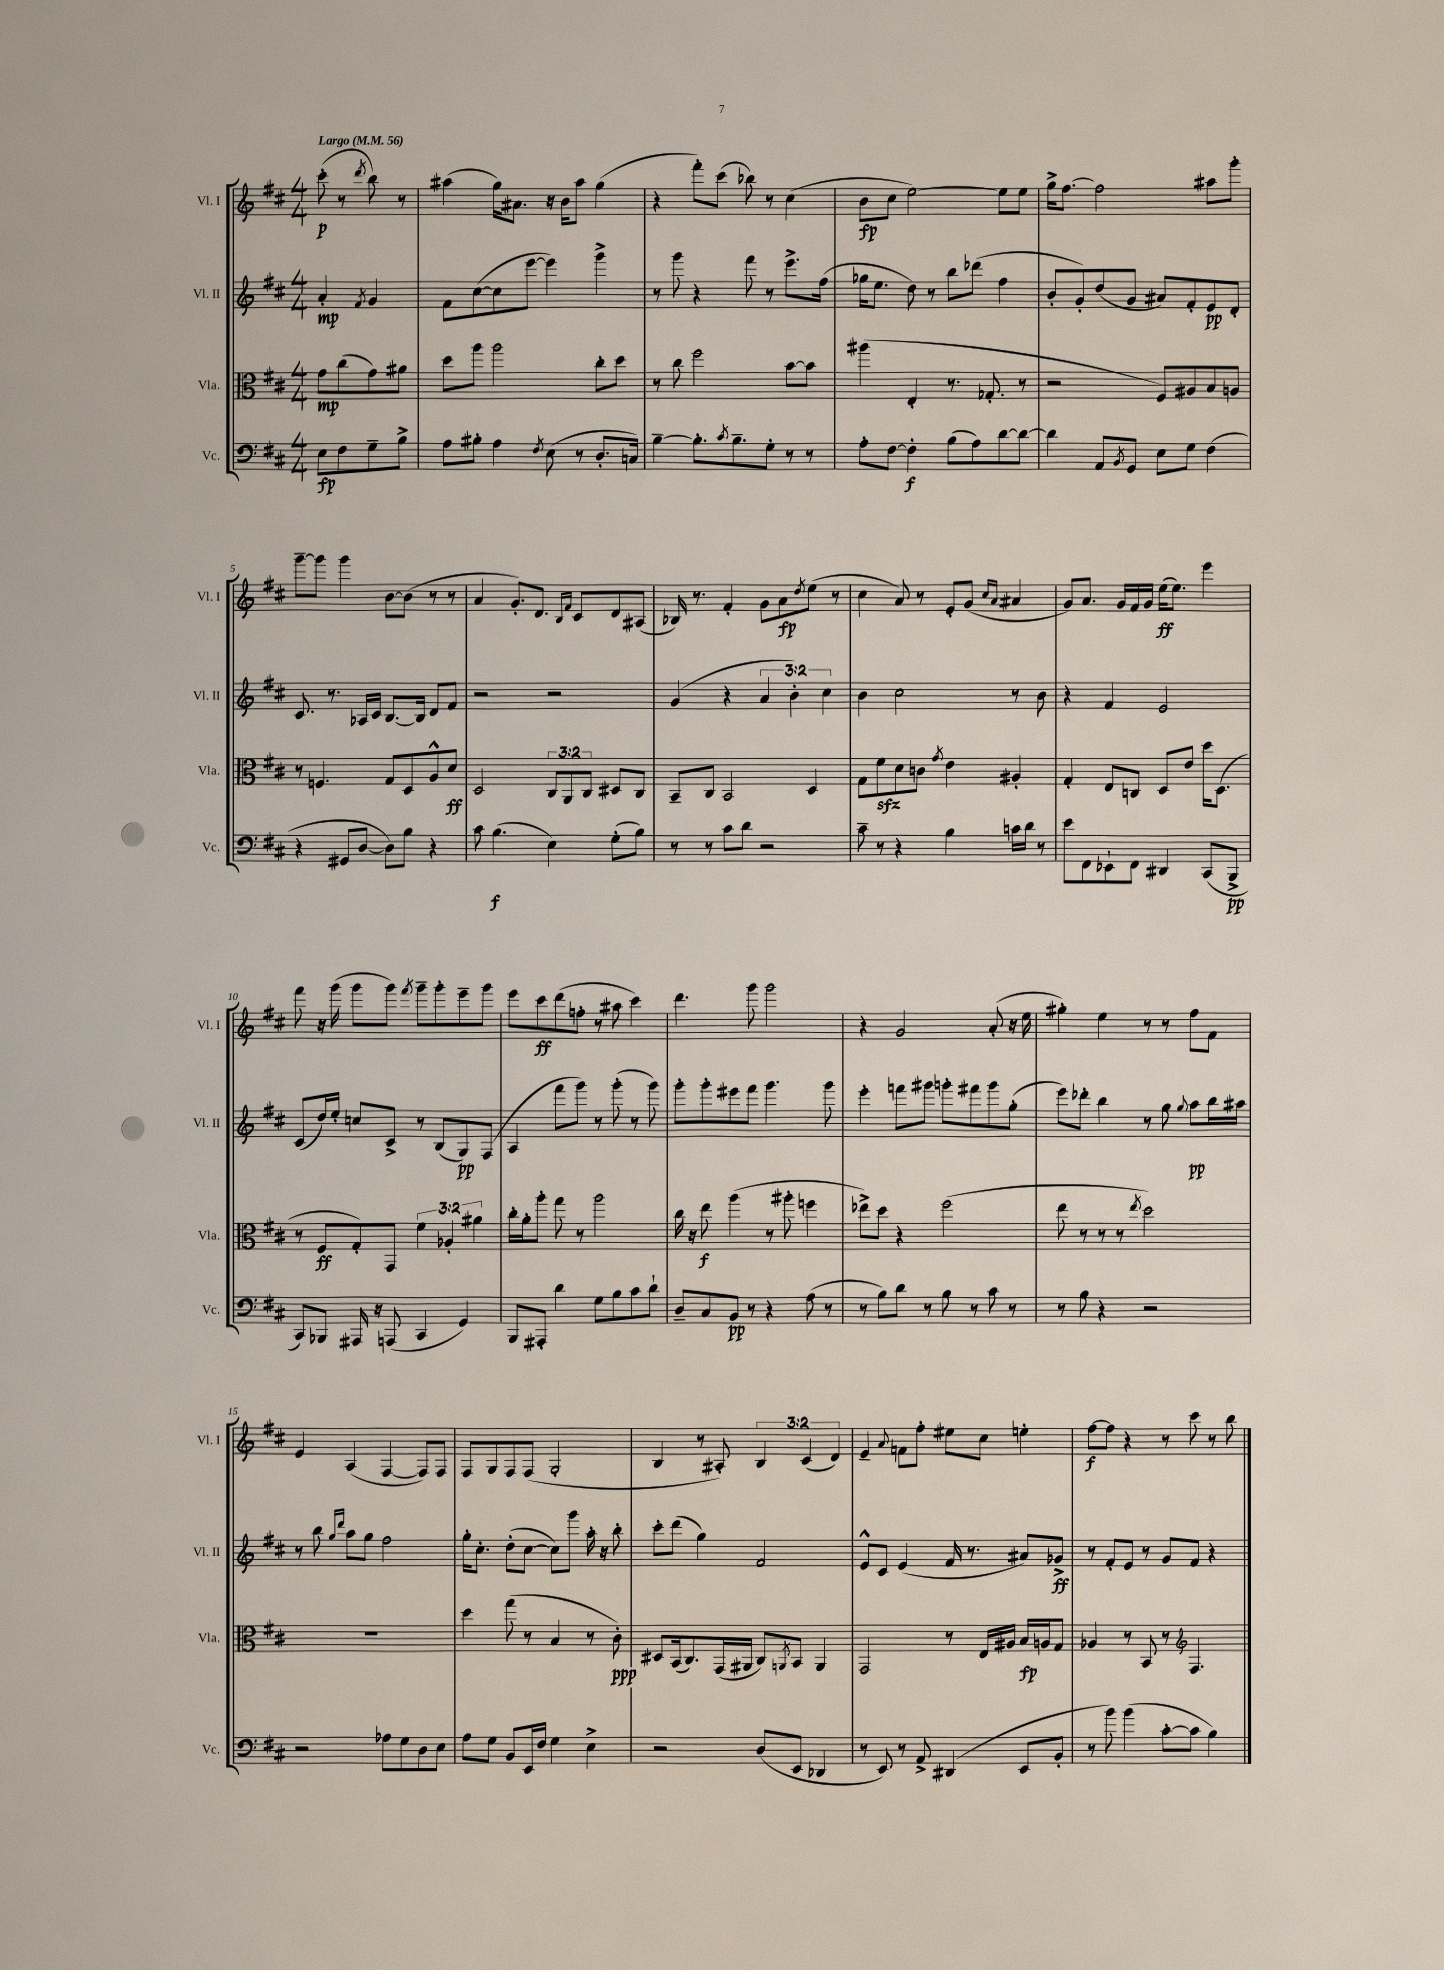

**kern	**kern	**kern	**kern
*staff4	*staff3	*staff2	*staff1
*clefF4	*clefC3	*clefG2	*clefG2
*k[f#c#]	*k[f#c#]	*k[f#c#]	*k[f#c#]
*M4/4	*M4/4	*M4/4	*M4/4
*MM56	*MM56	*MM56	*MM56
8E\L	8g\L	4a'/	(8ccc#'\
8F#\	(8cc#\	.	8r
.	.	8qf#/	8qddd/
8G~\	8g\)	4g/	8bb\)
8B^\J	8a#\J	.	8r
=	=	=	=
8A\L	8dd\L	8f#\L	(4aa#\
8B#'\J	8aa\J	([8cc#\	.
4A\	2aa\	8cc#\]	16gg\LK)
.	.	.	8.a#\J
.	.	[8eee\J	.
8qF#/	.	.	.
(8E\	.	4eee\])	16r
.	.	.	16b\LK
8r	.	.	8aa#\J
8.D'/L	8cc#'\L	4ggg^\	(4gg\
.	8dd\J	.	.
16C/Jk)	.	.	.
=	=	=	=
[4B~\	8r	8r	4r
.	8cc#\	8ggg\	.
8.B'\]L	2ff#\	4r	8fff#'\L)
.	.	.	(8ccc#\J
8qc#/	.	.	.
8.B~\	.	.	.
.	.	8fff#\	8bb-\)
8G'\J	.	8r	8r
8r	[8b\L	8.eee^\L	(4cc#\
8r	8b\]J	.	.
.	.	(16ff#\Jk	.
=	=	=	=
8A'\L	(4aa#\	16gg-\LK	8b\L
.	.	8.ee\J	.
[8F#\J	.	.	8cc#\J
4F#'\]	4E'/	8dd\)	[2ee\)
.	.	8r	.
(8B\L	8.r	8bb\L	.
8A\)	.	(8ddd-\J	.
.	8.G-'/	.	.
[8d\	.	4ff#\	8ee\]L
8d\_J	8r	.	8ee\J
=	=	=	=
4d\]	2r	8b'/L	16gg^\LK
.	.	.	[8.ff#\J
.	.	8g'/)	.
8AA/L	.	(8dd/	2ff#\]
8qBB/	.	.	.
8GG/J	.	8g/J	.
8E\L	8F#/L)	8a#/L)	.
8G\J	8A#/	8f#'/	.
(4F#\	8B/	8e/	8aa#\L
.	8A/J	8d'/J	8ggg'\J
=	=	=	=
4r	8r	8.c#/	[8ggg~\L
.	4.F/	.	8ggg\]J
.	.	8.r	.
8GG#/L	.	.	4ggg\
[8D/J	.	16A-/LL	.
.	.	16c#/JJ	.
8D\]L)	8G/L	[8.B/L	[8b\L
8B\J	8D/	.	(8b\]J
.	.	16B/]Jk	.
4r	8A^^/	8d/L	8r
.	8d/J	8f#/J	8r
=	=	=	=
8c#\	2D/	2r	4a/
(4.B\	.	.	.
.	.	.	8.g'/L)
.	.	.	8.d/J
4E\)	12C#/L	2r	.
.	12AA/	.	.
.	.	.	16qqB/LL
.	.	.	16qqf#/JJ
.	.	.	8c#/L
.	12C#/J	.	.
(8G'\L	8D#/L	.	8d/
8B\J)	8C#/J	.	(8A#/J
=	=	=	=
8r	8BB~/L	(4g/	16B-/)
.	.	.	8.r
8r	8C#/J	.	.
8c#\L	2BB/	4r	4f#'/
8d\J	.	.	.
2r	.	6a/	8g\L
.	.	.	8a\
.	.	6b'\)	.
.	.	.	8qdd/
.	4D/	.	(8ee\J
.	.	6cc#\	.
.	.	.	8r
=	=	=	=
8c#~\	8G\L	4b\	4cc#\
8r	8f#\	.	.
4r	8d\	2cc#\	8a/)
.	8c\J	.	8r
.	8qg/	.	.
4B\	4e\	.	8e'/L
.	.	.	(8g/J
.	.	.	16qqcc#/LL
.	.	.	16qqa/JJ
16c\LL	4A#'/	8r	4a#/
16d\JJ	.	.	.
8r	.	8b\	.
=	=	=	=
8e\L	4G'/	4r	8g/L)
8FF#\	.	.	8.a/J
8EE-`\	8E/L	4f#/	.
.	.	.	16g/LL
8FF#\J	8C/J	.	16f#/
.	.	.	16g/JJ
4DD#/	8D/L	2e/	(16ee\LK
.	.	.	8.ee\J)
.	8e/J	.	.
(8CC#/L	16dd\LK	.	4eee\
.	(8.D\J	.	.
8BBB^/J	.	.	.
=	=	=	=
8CC#/L)	8r	(8c#/L	8fff#\
8BBB-/J	8F#/L	16dd/L)	16r
.	.	16ee'/JJ	(16ggg\
16AAA#/	8G'/)	8cc/L	8ggg\L
16r	.	.	.
(8AAA/	8GG/J	8c#^/J	8ggg\J)
.	.	.	8qfff#/
4CC#/	6f#\	8r	8ggg~\L
.	.	(8B/L	8ggg'\
.	6A-'/	.	.
4GG/)	.	8G/)	8eee~\
.	6a#\	.	.
.	.	(8F#/J	8ggg\J
=	=	=	=
8BBB/L	16cc#'\LL	4A/	8eee\L
.	16a'\J	.	.
8AAA#'/J	8aa'\J	.	8ccc#\
4d\	8gg\	8fff#\L	(8ddd\
.	8r	8ggg\J)	8ff'\J
8G\L	2aa\	8r	8r
8B\	.	(8ggg'\	8aa#\
8c#\	.	8r	4ccc#\)
8d`\J	.	8ggg\)	.
=	=	=	=
8D~/L	16cc#\	8ggg'\L	4.ddd\
.	16r	.	.
8C#/	8ee\	8ggg'\	.
8BB/J	(4aa\	8eee#\	.
8r	.	8fff#\J	8ggg\
4r	8r	4.ggg\	2ggg\
.	8aa#'\	.	.
(8A\	4ff\	.	.
8r	.	8ggg\	.
=	=	=	=
8r	8ee-^\L)	4eee'\	4r
8B\L)	8dd\J	.	.
8d\J	4r	8fff\L	2g/
8r	.	8ggg#\J	.
8B\	(2ff#\	8ggg'\L	.
8r	.	8fff#\	.
8c#\	.	8ggg\	(8a'/
8r	.	(8gg'\J	16r
.	.	.	16ee\
=	=	=	=
8r	8ee\	8eee\L)	4gg#'\)
8B\	8r	8ddd-'\J	.
4r	8r	4bb\	4ee\
.	8r	.	.
.	8qee/	.	.
2r	2dd\)	8r	8r
.	.	8gg\	8r
.	.	8qqgg/	.
.	.	8aa\L	8ff#\L
.	.	16bb\L	8f#\J
.	.	16aa#\JJ	.
=	=	=	=
2r	1r	8r	4e/
.	.	8bb\	.
.	.	16qqgg/LL	.
.	.	16qqddd/JJ	.
.	.	8aa\L	(4A/
.	.	8gg\J	.
8A-\L	.	2ff#\	[4F#/
8G\	.	.	.
8D\	.	.	8F#/]L)
8E\J	.	.	8F#/J
=	=	=	=
8A\L	4dd\	16gg'\LK	8F#/L
.	.	8.cc#'\J	.
8G\J	.	.	8G/
8BB/L	(8gg\	(8dd'\L	8F#/
16EE/L	8r	[8cc#\J	(8F#/J
16F#/JJ	.	.	.
4G\	4B/	8cc#\]L)	2G'/
.	.	8ggg\J	.
4E^\	8r	16aa'\	.
.	.	16r	.
.	8c#'\)	8bb'\	.
=	=	=	=
2r	8D#/L	8ccc#'\L	4B/
.	(16BB/k	(8ddd\J	.
.	8.C#/)	.	.
.	.	4gg\)	8r
.	(16GG/L	.	8A#'/)
.	16AA#/JJ	.	.
(8D/L	8C#/L)	2f#/	6B/
.	8qAA/	.	.
8EE/J	8BB/J	.	.
.	.	.	(6c#/
4DD-/	4AA/	.	.
.	.	.	6d/)
=	=	=	=
8r	2GG/	8e^^/L	4e~/
8EE/)	.	8c#/J	.
.	.	.	8qqa/
8r	.	(4e/	8f\L
8AA^/	.	.	8ff#'\J
(4DD#/	8r	16f#/	8ee#\L
.	.	8.r	.
.	16E/LL	.	8cc#\J
.	16A#/JJ	.	.
8EE/L	16B/LL	8a#/L)	4ee'\
.	16A/J	.	.
8BB'/J	8G/J	8g-^/J	.
=	=	=	=
8r	4A-/	8r	[8ff#\L
8b\)	.	8f#'/L	8ff#\]J
(4b\	8r	8e/J	4r
.	8BB/	8r	.
[8c#'\L	8r	8g/L	8r
*	*clefG2	*	*
8c#\]J	4.F#/	8f#/J	8ccc#\
4B\)	.	4r	8r
.	.	.	8bb\
==	==	==	==
*-	*-	*-	*-
